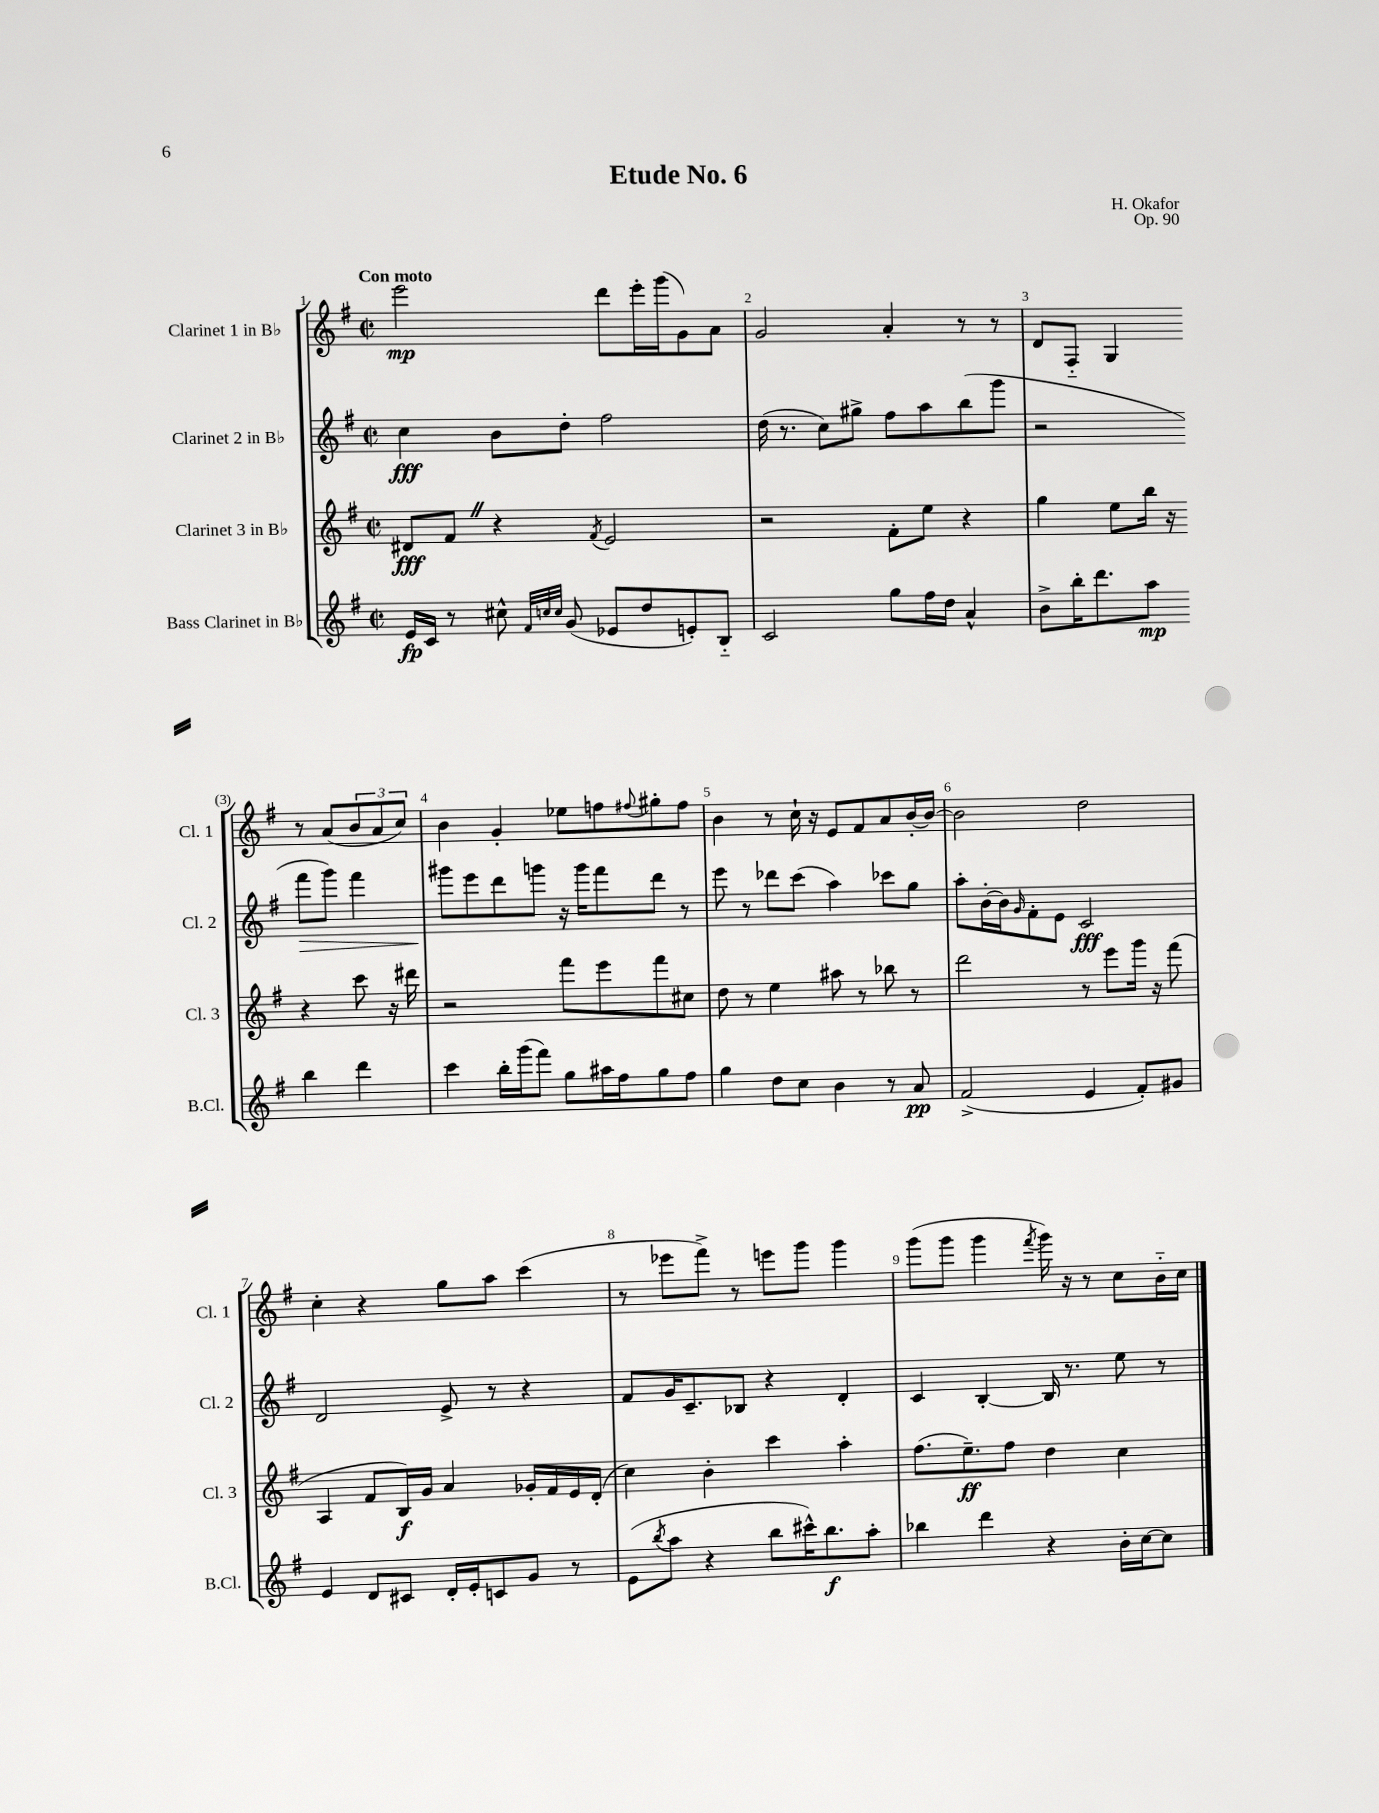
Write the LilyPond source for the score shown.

\header { title = "Etude No. 6" composer = "H. Okafor" opus = "Op. 90" }
<<
\new StaffGroup <<
\new Staff = "s0" \with { instrumentName = "Clarinet 1 in Bb" shortInstrumentName = "Cl. 1" } {
    \clef treble \key g \major \defaultTimeSignature \time 2/2 \tempo "Con moto"
    e'''2\mp d'''8 e'''16-. g'''16( g'8) a'8 |
    g'2 a'4-. r8 r8 |
    d'8 fis8-_ g4 r8 a'8( \tuplet 3/2 { b'8 a'8 c''8) } |
    b'4 g'4-. ees''8 f''8 \appoggiatura { fis''8 } gis''8-. fis''8 |
    b'4 r8 c''16-! r16 e'8 fis'8 a'8 b'16~-. b'16~ |
    b'2 d''2 |
    c''4-. r4 g''8 a''8 c'''4( |
    r8 ees'''8 fis'''8->) r8 e'''8 g'''8 g'''4 |
    g'''8( g'''8 g'''4 \acciaccatura { fis'''8 } g'''16) r16 r8 c''8 b'16-_ c''16 \bar "|." |
}
\new Staff = "s1" \with { instrumentName = "Clarinet 2 in Bb" shortInstrumentName = "Cl. 2" } {
    \clef treble \key g \major \defaultTimeSignature \time 2/2
    c''4\fff b'8 d''8-. fis''2 |
    d''16( r8. c''8) gis''8-> fis''8 a''8 b''8( g'''8 |
    r2 fis'''8\> g'''8) fis'''4 |
    gis'''8\! e'''8 d'''8 g'''8 r16 g'''16 fis'''8 d'''8 r8 |
    e'''8 r8 des'''8 c'''8( a''4) ces'''8 g''8 |
    a''8-. b'16~-. b'16 \grace { g'16 } fis'8-. e'8 c'2\fff |
    d'2 e'8-> r8 r4 |
    fis'8 g'16 c'8.-- bes8 r4 d'4-. |
    c'4 b4~-. b16 r8. e''8 r8 \bar "|." |
}
\new Staff = "s2" \with { instrumentName = "Clarinet 3 in Bb" shortInstrumentName = "Cl. 3" } {
    \clef treble \key g \major \defaultTimeSignature \time 2/2
    dis'8\fff fis'8 \once \override BreathingSign.text = \markup { \musicglyph "scripts.caesura.straight" } \breathe r4 \acciaccatura { fis'8 } e'2 |
    r2 fis'8-. e''8 r4 |
    g''4 e''8 b''16 r16 r4 c'''8 r16 dis'''16 |
    r2 fis'''8 e'''8 fis'''8 cis''8 |
    d''8 r8 e''4 ais''8 r8 bes''8 r8 |
    d'''2 r8 e'''8 g'''16 r16 fis'''8( |
    a4 fis'8 b16\f) g'16 a'4 ges'16-. fis'16 e'16 d'16-.( |
    c''4) b'4-. c'''4 a''4-. |
    fis''8.( e''8.--\ff) fis''8 d''4 c''4 \bar "|." |
}
\new Staff = "s3" \with { instrumentName = "Bass Clarinet in Bb" shortInstrumentName = "B.Cl." } {
    \clef treble \key g \major \defaultTimeSignature \time 2/2
    e'16\fp c'16 r8 cis''8-^ \grace { fis'32 c''32 c''32 } g'8( ees'8 d''8 e'8-.) b8-_ |
    c'2 g''8 fis''16 d''16 a'4-^ |
    b'8-> b''16-. d'''8. a''8\mp b''4 d'''4 |
    c'''4 b''16-. g'''16( fis'''8) g''8 ais''16 fis''16 g''8 fis''8 |
    g''4 d''8 c''8 b'4 r8 a'8\pp |
    fis'2->( e'4 fis'8-.) gis'8 |
    e'4 d'8 cis'8 d'16-. e'16-. c'8 g'8 r8 |
    e'8( \acciaccatura { b''8 } a''8 r4 b''8 cis'''16-^) b''8.\f a''8-. |
    bes''4 d'''4 r4 b'16-. c''16~ c''8 \bar "|." |
}
>>
>>
\layout { \context { \Score \override BarNumber.break-visibility = ##(#f #t #t) barNumberVisibility = #all-bar-numbers-visible } }
